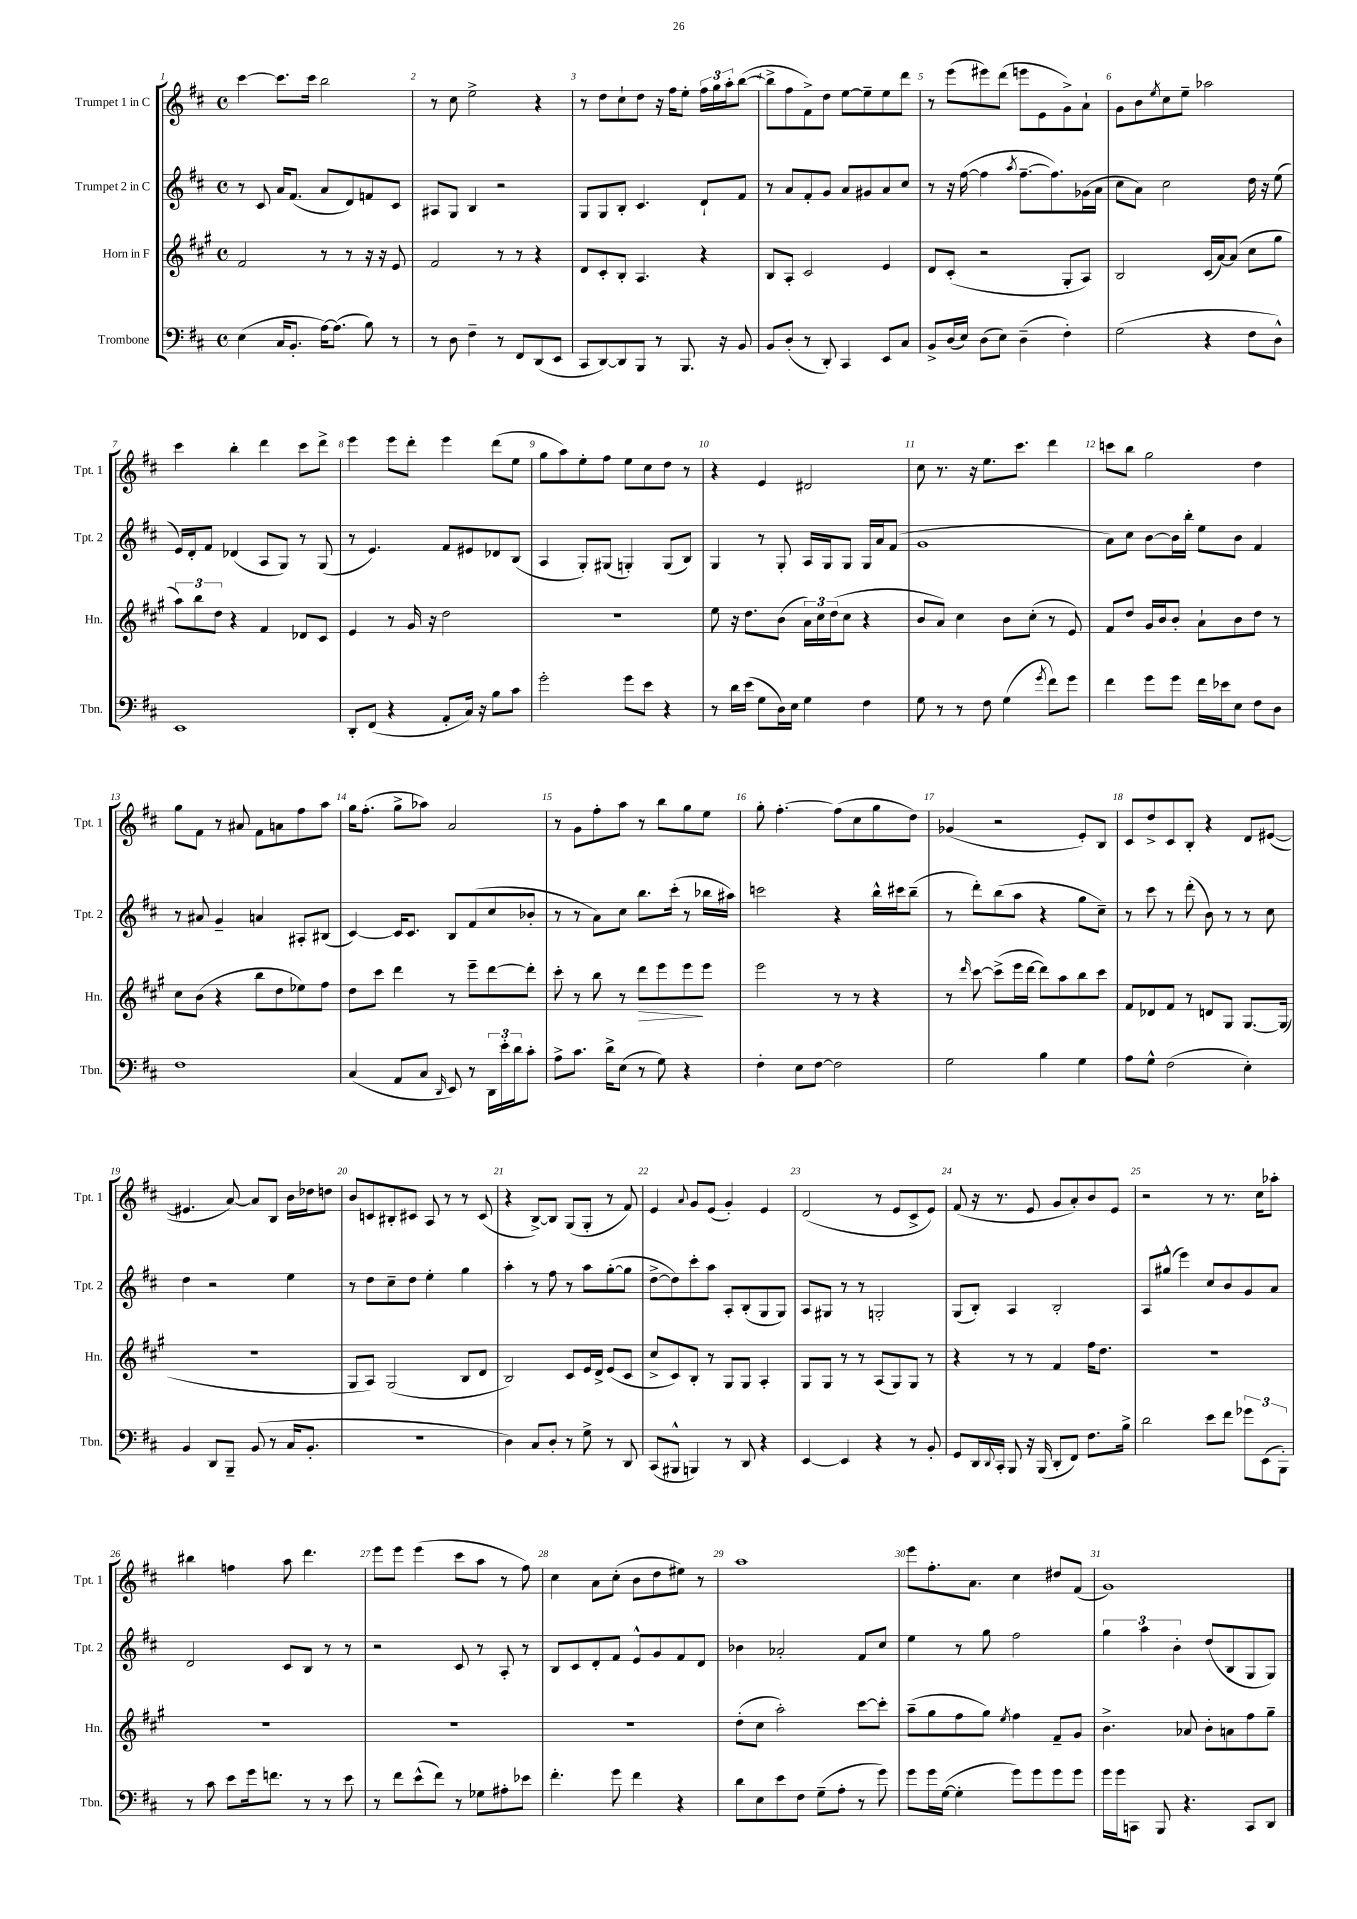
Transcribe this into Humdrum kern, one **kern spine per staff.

**kern	**kern	**kern	**kern
*staff4	*staff3	*staff2	*staff1
*clefF4	*clefG2	*clefG2	*clefG2
*k[f#c#]	*k[f#c#g#]	*k[f#c#]	*k[f#c#]
*M4/4	*M4/4	*M4/4	*M4/4
*met(c)	*met(c)	*met(c)	*met(c)
(4E\	2f#/	8r	[4ccc#\
.	.	8c#/	.
16C#/LK	.	16a/LK	8.ccc#\]L
8.BB'/J	.	(8.f#/J	.
.	.	.	16ccc#\Jk
[16A\LK)	8r	8a/L	2bb\
(8.A\]J	.	.	.
.	8r	8d/)	.
8B\)	16r	8f/	.
.	16r	.	.
8r	8e/	8c#/J	.
=	=	=	=
8r	2f#/	8A#/L	8r
8D\	.	8G/J	8cc#\
4F#~\	.	4B/	2ee^\
8r	8r	2r	.
8FF#/L	8r	.	.
(8DD/	4r	.	4r
8EE/J	.	.	.
=	=	=	=
8CC#/L	8d/L	8G/L	8r
[8DD/)	8c#'/	8G/	8dd\L
8DD/]	8B'/J	8B'/J	8cc#`\
8BBB/J	4.A/	4.c#/	8dd\J
8r	.	.	16r
.	.	.	16ff#\LK
8.BBB/	.	.	8ee'\J
.	4r	8d`/L	24ff#\LL
.	.	.	24gg\
16r	.	.	.
.	.	.	24aa'\J
8BB/	.	8f#/J	([8bb\J
=	=	=	=
8BB/L	8B/L	8r	8bb^\]L
(8D'/J	8A'/J	8a/L	8ff#\
8r	2c#/	8f#'/	8f#^\)
8DD'/)	.	8g/J	8dd\J
4CC#/	.	8a/L	[8ee\L
.	.	8g#/	8ee~\]
8EE/L	4e/	8a/	8ee\
8C#/J	.	8cc#/J	8ddd\J
=	=	=	=
8BB^/L	8d/L	8r	8r
(16D/L	(8c#'/J	16r	(8eee\L
16E/JJ)	.	([16ff#\	.
(8D\L	2r	4ff#\]	8eee#\)
8E\J)	.	.	(8ddd\J
.	.	8qaa/	.
(4D~\	.	[8.ff#~\L	8eee\L
.	.	.	8e\
.	.	8.ff#\])	.
4F#'\)	8G#'/L	.	8g^\)
.	8A/J)	(16g-\L	8a`\J
.	.	16a\JJ	.
=	=	=	=
(2G\	2B/	8cc#\L	8g\L
.	.	8a\J)	8b\
.	.	.	8qee/
.	.	2cc#\	8cc#\
.	.	.	8ee~\J
4r	(16c#/LL	.	2aa-\
.	[16a/J)	.	.
.	(8a/]J	.	.
8F#\L	8cc#\L	16dd\	.
.	.	16r	.
8D^^\J)	8gg#\J	(8ee\	.
=	=	=	=
1EE	12aa\L)	16e/LL)	4ccc#\
.	.	16d'/J	.
.	12bb\	.	.
.	.	8f#/J	.
.	12dd\J	.	.
.	4r	(4d-/	4bb'\
.	4f#/	8A/L	4ddd\
.	.	8G/J)	.
.	8d-/L	8r	8ccc#\L
.	8c#/J	(8G/	8ddd^\J
=	=	=	=
8DD'/L	4e/	8r	4eee\
(8FF#/J	.	4.e/)	.
4r	8r	.	8eee\L
.	16g#/	.	8ddd'\J
.	16r	.	.
8AA'/L	2dd\	8f#/L	4eee\
16C#/Jk)	.	8e#/	.
16r	.	.	.
8B\L	.	8d-/	(8ddd\L
8c#\J	.	(8B/J	8ee\J
=	=	=	=
2g'\	1r	4A/	8gg\L
.	.	.	8aa\)
.	.	8G'/L)	8ee'\
.	.	(8G#/J	8ff#\J
8g\L	.	4G'/)	8ee\L
8e\J	.	.	8cc#\
4r	.	(8G/L	8dd\J
.	.	8B/J)	8r
=	=	=	=
8r	8ee\	4G/	4r
16d\LL	16r	.	.
(16e\JJ	8.dd\L	.	.
8G\L	.	8r	4e/
16D\L)	(8b\J	8G'/	.
16E\JJ	.	.	.
4G\	24a\LL)	16A/LL	2d#/
.	24cc#\	.	.
.	.	16G/J	.
.	(24dd\J	.	.
.	8cc#\J	8G/J	.
4F#\	4r	16G/LL	.
.	.	16a/J	.
.	.	(8f#/J	.
=	=	=	=
8G\	8b/L	1g	8cc#\
8r	8a/J)	.	8.r
8r	4cc#\	.	.
.	.	.	16r
8F#\	.	.	8.ee\L
(4G\	8b\L	.	.
.	.	.	8.ccc#\J
.	(8cc#'\J	.	.
8qg/	.	.	.
8f#\L)	8r	.	4ddd\
8g\J	8e/)	.	.
=	=	=	=
4f#\	8f#/L	8a\L)	8ccc\L
.	8dd/J	8cc#\J	8bb\J
8g\L	16g#/LL	[8b\L	2gg\
.	16b/J	.	.
8g\J	8b'/J	16b\]L	.
.	.	16bb'\JJ	.
16f#\LL	8a`\L	8ee\L	.
16e-\J	.	.	.
8E\J	8b\	8b\J	.
8F#\L	8dd\J	4f#/	4dd\
8D\J	8r	.	.
=	=	=	=
1F#	8cc#\L	8r	8gg\L
.	(8b\J	8a#/	8f#\J
.	4r	4g~/	8r
.	.	.	8a#/
.	8bb\L	4a/	8f#\L
.	8dd\	.	8a\
.	8ee-\)	8A#'/L	8ff#\
.	8ff#\J	(8B#/J	8aa\J
=	=	=	=
(4C#/	8dd\L	[4c#/)	16gg\LK
.	.	.	(8.ff#'\J
.	8ccc#\J	.	.
8AA/L	4ddd\	16c#/]LK	8gg^\L
.	.	8.c#/J	.
8C#/J	.	.	8aa-\J)
16qqDD/	.	.	.
8EE/)	8r	8B/L	2a/
8r	8eee~\L	(8f#/	.
24DD\LL	[8ddd\	8cc#/	.
24e'\	.	.	.
24d\J	.	.	.
8c#'\J	8ddd'\]J	8b-'/J	.
=	=	=	=
8A^\L	8ccc#'\	8r	8r
8.c#\J	8r	8r	8g\L
.	8bb\	8a\L)	8ff#'\
16d^\LK	.	.	.
(8E\J	8r	8cc#\J	8aa\J
8r	8ddd\L	8.bb\L	8r
8G\)	8eee\	.	8bb\L
.	.	(16ccc#'\Jk	.
4r	8eee\	8r	8gg\
.	8eee\J	16bb-\LL	8ee\J
.	.	16aa#\JJ)	.
=	=	=	=
4F#'\	2eee\	2ccc\	8gg'\
.	.	.	[4.ff#'\
8E\L	.	.	.
[8F#\J	.	.	.
2F#\]	8r	4r	(8ff#\]L
.	8r	.	8cc#\
.	4r	16bb^^\LL	8gg\
.	.	16ccc#\J	.
.	.	(8bb~\J	8dd\J)
=	=	=	=
2G\	8r	8r	(4g-/
.	16qqddd/	.	.
.	[8ccc#\	8ddd'\L)	.
.	(8ccc#^\]L	(8bb\	2r
.	16eee\L	8aa\J	.
.	[16ddd\JJ	.	.
4B\	8ddd\]L)	4r	.
.	8aa\	.	.
4G\	8bb\	8gg\L	8e'/L)
.	8ccc#\J	8cc#~\J)	8B/J
=	=	=	=
8A\L	8f#/L	8r	8c#/L
8G^^\J	8d-/	8ccc#\	8dd^/
(2F#\	8f#/J	8r	8c#/
.	8r	(8ddd'\	8B'/J
.	8d/L	8b\)	4r
.	8G#/J	8r	.
4E'\)	[8.G#/L	8r	8d/L
.	.	8cc#\	([8e#/J
.	(16G#/]Jk	.	.
=	=	=	=
4BB/	1r	4dd\	4.e#/]
8DD/L	.	2r	.
8BBB~/J	.	.	[8a/)
(8BB/	.	.	8a/]L
8r	.	.	8B/J
16C#/LK	.	4ee\	16b\LL
8.BB'/J	.	.	16dd-\J
.	.	.	8dd\J
=	=	=	=
1r	8G#/L	8r	8b/L
.	8A/J)	8dd\L	8c/
.	(2G#/	8cc#~\	8B#'/
.	.	8dd\J	8c#/J
.	.	4ee'\	8A/
.	.	.	8r
.	8B/L	4gg\	8r
.	8d/J	.	(8c#/
=	=	=	=
4D\)	2B/)	4aa'\	4r
8C#/L	.	8r	[8B^/L)
8D'/J	.	8ff#\	8B/]J
8r	8c#/L	8r	(8G/L
8G^\	16e/L	8aa\L	8G'/J
.	16d^/JJ	.	.
8r	(8e/L	([8gg'\	8r
8DD/	8c#/J	8gg\]J	8f#/)
=	=	=	=
(8CC#/L	8cc#^/L	[8dd^\L	4e/
8BBB#^^/J	8c#/)	8dd\])	.
.	.	.	8qqa/
4BBB/)	8B'/J	8ccc#'\	8g/L
.	8r	8aa\J	(8e/J
8r	8G#/L	8A'/L	4g'/)
8DD/	8G#/J	(8B'/	.
4r	4A'/	8G/	4e/
.	.	8G/J)	.
=	=	=	=
[4EE/	8G#/L	8A/L	(2d/
.	8G#/J	8G#/J	.
4EE/]	8r	8r	.
.	8r	8r	.
4r	(8A/L	2G'/	8r
.	8G#/)	.	8e/L
8r	8G#/J	.	8c#^/
8BB'/	8r	.	8e/J)
=	=	=	=
8GG/L	4r	(8G/L	(8f#/
16DD/L	.	8B'/J)	16r
8qqDD/	.	.	.
16CC#'/JJ	.	.	8.r
8BBB/	8r	4A/	.
16r	8r	.	8e/
(16BBB/	.	.	.
8DD'/L	4f#/	2B'/	8g/L
8FF#/J)	.	.	8a'/)
8.F#\L	16ff#\LK	.	8b/
.	8.dd\J	.	.
.	.	.	8e/J
16B^\Jk	.	.	.
=	=	=	=
2d\	1r	8A/L	2r
.	.	(8gg#^^/J	.
.	.	4eee\)	.
8e\L	.	8cc#/L	8r
8f#\J	.	8b/	8.r
12g-\L	.	8g/	.
.	.	.	16cc#\LK
(12EE\	.	.	.
.	.	8a/J	8aa-'\J
12BBB'\J)	.	.	.
=	=	=	=
8r	1r	2d/	4bb#\
8c#\	.	.	.
8e\L	.	.	4ff\
16g\k	.	.	.
8.f\J	.	.	.
.	.	8c#/L	8aa\
8r	.	8B/J	4.ddd\
8r	.	8r	.
8e\	.	8r	.
=	=	=	=
8r	1r	2r	8eee\L
8f#\L	.	.	8eee\J
(8e^^\	.	.	(4eee\
8f#\J)	.	.	.
8r	.	8c#/	8ccc#\L
8G-\L	.	8r	8aa\J
8A#'\	.	8A'/	8r
8e-\J	.	8r	8ff#\)
=	=	=	=
4.f#'\	1r	8B/L	4cc#\
.	.	8c#/	.
.	.	8d'/	8a\L
8g\	.	8f#/J	(8cc#'\J
4f#\	.	8e^^/L	8b\L
.	.	8g/	8dd\
4r	.	8f#/	8ee#\J)
.	.	8d/J	8r
=	=	=	=
8d\L	(8dd'\L	4b-\	1aa
8E\	8cc#\J	.	.
8e\	2aa'\)	2a-'/	.
8F#\J	.	.	.
(8G~\L	.	.	.
8A'\J	.	.	.
8r	[8ccc#\L	8f#/L	.
8g\)	8ccc#'\]J	8cc#/J	.
=	=	=	=
8g\L	(8aa~\L	4ee\	8eee\L
16g\L	8gg#\	.	8.ff#'\
([16G\JJ	.	.	.
4G'\]	8ff#\	8r	.
.	.	.	8.a\J
.	8gg#\J)	8gg\	.
.	8qee/	.	.
8g\L)	4ff#\	2ff#\	4cc#\
8g\	.	.	.
8g\	8f#~/L	.	8dd#/L
8g\J	8g#/J	.	(8f#/J
=	=	=	=
16g\LL	4.b^\	6gg\	1g)
16g\J	.	.	.
8CC\J	.	.	.
.	.	6aa\	.
8BBB/	.	.	.
.	.	6b'\	.
4.r	8a-/	.	.
.	8b'\L	(8dd/L	.
.	8a\	8B/	.
8CC/L	8ff#\	8G/	.
8DD/J	8gg#~\J	8G/J)	.
==	==	==	==
*-	*-	*-	*-
